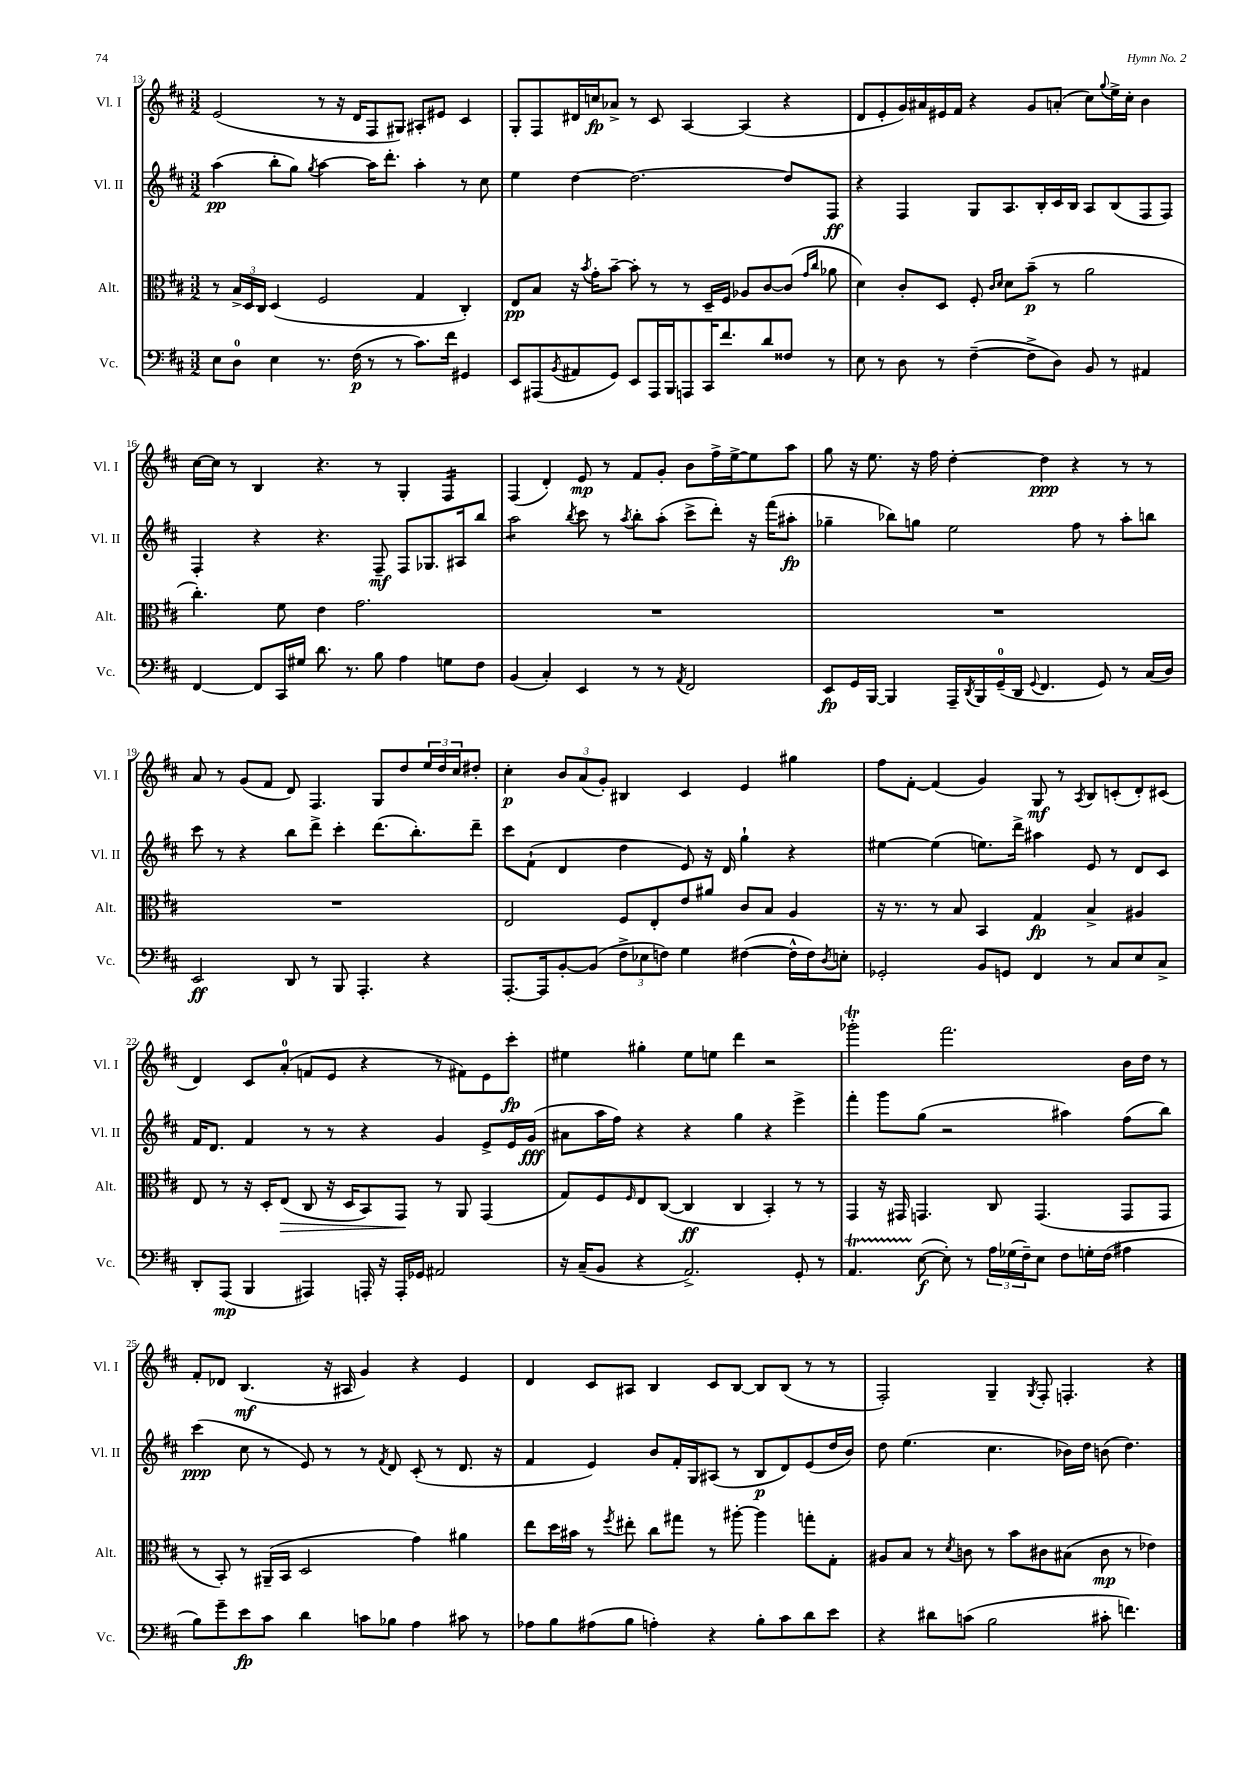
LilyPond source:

<<
\new StaffGroup <<
\new Staff = "s0" \with { instrumentName = "Vl. I" shortInstrumentName = "Vl. I" } {
    \clef treble \key d \major \numericTimeSignature \time 3/2
    e'2( r8 r16 d'16 fis8 gis8) ais8-. eis'8 cis'4 |
    g8-. fis8 dis'16 c''16\fp aes'8-> r8 cis'8 a4~ a4( r4 |
    d'8 e'8-. g'16) ais'16 eis'16 fis'16 r4 g'8 a'8-.( cis''8) \appoggiatura { g''8 } e''16-> cis''16-. b'4 |
    cis''16~ cis''16 r8 b4 r4. r8 g4-. fis4:16 |
    fis4( d'4-.) e'8\mp r8 fis'8 g'8-. b'8 fis''16-> e''16~-> e''8 a''8 |
    g''8 r16 e''8. r16 fis''16 d''4~-. d''4\ppp r4 r8 r8 |
    a'8 r8 g'8( fis'8 d'8) fis4. g8 d''8 \tuplet 3/2 { e''16 d''16 cis''16 } dis''8-. |
    cis''4-.\p \tuplet 3/2 { b'8 a'8( g'8-.) } bis4 cis'4 e'4 gis''4 |
    fis''8 fis'8~-. fis'4( g'4) g8\mf r8 \acciaccatura { a8 } b8 c'8-.( d'8-.) cis'8( |
    d'4) cis'8 a'8-0-.( f'8 e'8 r4 r8 fis'8) e'8 cis'''8-.\fp |
    eis''4 gis''4-. eis''8 e''8 d'''4 r2 |
    ges'''2-.\trill fis'''2. b'16 d''16 r8 |
    fis'8-. des'8 b4.\mf( r16 ais16 g'4) r4 e'4 |
    d'4 cis'8 ais8 b4 cis'8 b8~ b8 b8( r8 r8 |
    fis2-.) g4-- \acciaccatura { g8 } fis8-. f4.-. r4 \bar "|." |
}
\new Staff = "s1" \with { instrumentName = "Vl. II" shortInstrumentName = "Vl. II" } {
    \clef treble \key d \major \numericTimeSignature \time 3/2
    a''4\pp( b''8-. g''8) \acciaccatura { g''8 } a''4~ a''16 d'''8.-. a''4-. r8 cis''8 |
    e''4 d''4~ d''2.~ d''8 fis8\ff |
    r4 fis4 g8 a8. b16-. cis'16 b16 a8 b8( fis8 fis8) |
    fis4-. r4 r4. fis8--\mf fis8 ges8. ais16 b''8 |
    a''2:8 \acciaccatura { b''8 } cis'''8 r8 \acciaccatura { a''8 } b''8-. a''8-.( cis'''8-> d'''8-.) r16 fis'''16( ais''8-.\fp |
    ges''4-- bes''8) g''8 e''2 fis''8 r8 a''8-. b''8 |
    cis'''8 r8 r4 b''8 d'''8-> cis'''4-. d'''8.( b''8.-.) d'''8-- |
    cis'''8 fis'8-!( d'4 d''4 e'8) r16 d'16 g''4-! r4 |
    eis''4~ eis''4( e''8.) d'''16-> ais''4 e'8 r8 d'8 cis'8 |
    fis'16 d'8. fis'4 r8 r8 r4 g'4 e'8-> e'16 g'16\fff( |
    ais'8 a''16 fis''16) r4 r4 g''4 r4 e'''4-> |
    fis'''4-. g'''8 g''8( r2 ais''4) fis''8( b''8) |
    cis'''4\ppp( cis''8 r8 e'8) r8 r8 \acciaccatura { fis'8 } d'8 cis'8-.( r8 d'8. r16 |
    fis'4 e'4) b'8 fis'16-. g16 ais8( r8 b8\p d'8) e'8( d''16 b'16) |
    d''8 e''4.( cis''4. bes'16) d''16 b'8( d''4.) \bar "|." |
}
\new Staff = "s2" \with { instrumentName = "Alt." shortInstrumentName = "Alt." } {
    \clef alto \key d \major \numericTimeSignature \time 3/2
    r8 \tuplet 3/2 { b16-> d16 cis16 } d4( fis2 g4 cis4-.) |
    e8\pp b8 r16 \acciaccatura { b'8 } g'16-. b'8~-- b'8-. r8 r8 d16-- fis16 aes8 cis'8~ cis'8( \grace { g'16 cis''16 } aes'8 |
    d'4) cis'8-. d8 fis8-. \grace { cis'16 d'16 } d'8 b'8--\p( r8 a'2 |
    cis''4.-.) fis'8 e'4 g'2. |
    R1. |
    R1. |
    R1. |
    e2 fis8 e8-. e'8 ais'8 cis'8 b8 a4 |
    r16 r8. r8 b8 b,4 g4\fp b4-> ais4 |
    e8 r8 r16 d16-. e8\>( cis8 r16 d16 b,8) g,8\! r8 a,8 g,4( |
    g8) fis8 \grace { fis16 } e8 cis8~( cis4\ff cis4 b,4-.) r8 r8 |
    g,4 r16 gis,16 g,4. cis8 g,4.( g,8 g,8 |
    r8 b,8-.) r8 ais,16--( b,16 d2 g'4) ais'4 |
    e''8 d''16 bis'16 r8 \acciaccatura { fis''8 } eis''8-. cis''8 gis''8 r8 ais''8~-. ais''4 g''8-. g8-. |
    ais8 b8 r8 \acciaccatura { d'8 } c'8 r8 b'8 cis'8 bis8( cis'8\mp r8 ees'4) \bar "|." |
}
\new Staff = "s3" \with { instrumentName = "Vc." shortInstrumentName = "Vc." } {
    \clef bass \key d \major \numericTimeSignature \time 3/2
    e8 d8-0 e4 r8. fis16\p( r8 r8 cis'8.) fis'16 gis,4 |
    e,8 ais,,8( \acciaccatura { b,8 } ais,8 g,8) e,8 ais,,16 b,,16 a,,8 cis,16 fis'8. d'8 fisis8 r8 |
    e8 r8 d8 r8 fis4~--( fis8-> d8) b,8 r8 ais,4 |
    fis,4~ fis,8 cis,16 gis16 d'8. r8. b8 a4 g8 fis8 |
    b,4( cis4-.) e,4 r8 r8 \acciaccatura { a,8 } fis,2 |
    e,8\fp g,16 b,,16~ b,,4 a,,16-- \acciaccatura { d,8 } b,,16 g,16-0--( d,16 \appoggiatura { g,8 } fis,4. g,8) r8 cis16( d16) |
    e,2\ff d,8 r8 b,,8 a,,4.-. r4 |
    a,,8.~-. a,,16 b,8~-. b,8( \tuplet 3/2 { fis8-> ees8 f8) } g4 fis4~( fis16-^ fis16) \acciaccatura { d8 } e8-. |
    ges,2-. b,8 g,8 fis,4 r8 cis8 e8 cis8-> |
    d,8-. a,,8\mp( b,,4 ais,,4) a,,16-. r16 a,,16-. ges,16 ais,2 |
    r16 cis16--( b,8 r4 a,2.->) g,8-. r8 |
    a,4.\startTrillSpan e8~\stopTrillSpan\f( e8-.) r8 \tuplet 3/2 { a16 ges16( fis16--) } e8 fis8 g16-. fis16( ais4 |
    b8) g'8-- e'8\fp cis'8 d'4 c'8 bes8 a4 cis'8 r8 |
    aes8 b8 ais8( b8 a4-.) r4 b8-. cis'8 d'8 e'8 |
    r4 dis'8 c'8( b2 cis'8-. f'4.) \bar "|." |
}
>>
>>
\layout { \context { \Score currentBarNumber = #13 } }
